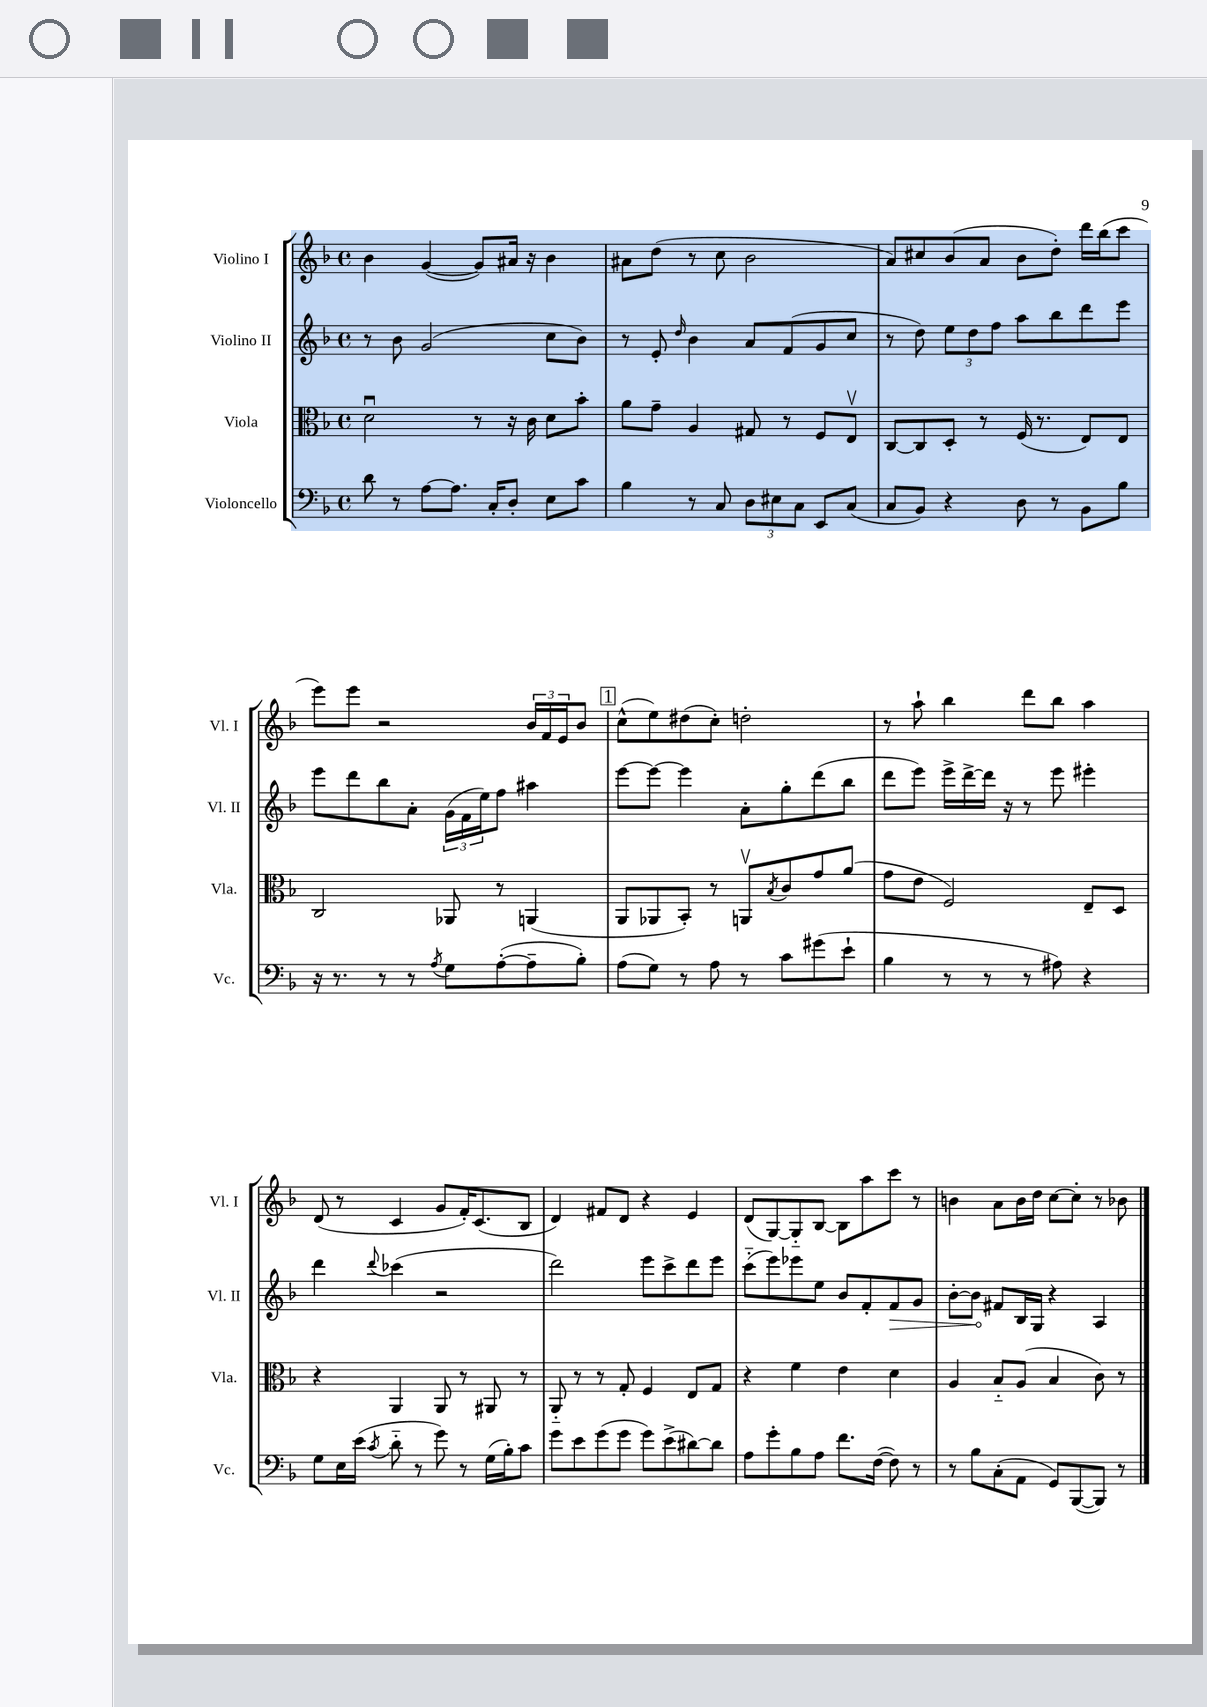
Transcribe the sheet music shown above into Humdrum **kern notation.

**kern	**kern	**kern	**dynam	**kern
*part4	*part3	*part2	*part2	*part1
*staff4	*staff3	*staff2	*staff2	*staff1
*I"Violoncello	*I"Viola	*I"Violino II	*	*I"Violino I
*I'Vc.	*I'Vla.	*I'Vl. II	*	*I'Vl. I
*clefF4	*clefC3	*clefG2	*	*clefG2
*k[b-]	*k[b-]	*k[b-]	*	*k[b-]
*M4/4	*M4/4	*M4/4	*	*M4/4
*met(c)	*met(c)	*met(c)	*	*met(c)
=1	=1	=1	=1	=1
8d\	2du\	8r	.	4b-\
8r	.	8b-\	.	.
[8A\L	.	(2g/	.	([4g/
8.A\J]	.	.	.	.
.	8r	.	.	8g/L])
16C'/KL	.	.	.	.
8D'/J	16r	.	.	16a#X/Jk
.	16c\	.	.	16r
8E\L	8d\L	8cc\L	.	4b-\
8c\J	8b-'\J	8b-\J)	.	.
=2	=2	=2	=2	=2
4B-\	8a\L	8r	.	8a#X\L
.	8g~\J	8e'/	.	(8dd\J
.	.	16qqdd/	.	.
8r	4A/	4b-\	.	8r
8C/	.	.	.	8cc\
12D\L	8G#X/	8a/L	.	2b-\
12E#X\	.	.	.	.
.	8r	(8f/	.	.
12C\J	.	.	.	.
8EE/L	8F/L	8g/	.	.
(8C/J	8Ev/J	8cc/J	.	.
=3	=3	=3	=3	=3
8C/L	[8C/L	8r	.	8a/L)
8BB-/J)	8C/]	8dd\)	.	8cc#X/
4r	8D'/J	12ee\L	.	(8b-/
.	.	12dd\	.	.
.	8r	.	.	8a/J
.	.	12ff\J	.	.
8D\	(16F/	8aa\L	.	8b-\L
.	8.r	.	.	.
8r	.	8bb-\	.	8dd'\J)
8BB-\L	8E/L)	8ddd\	.	16ddd\LL
.	.	.	.	(16bb-\J
8B-\J	8E/J	8eee\J	.	8ccc\J
!!LO:LB:g=z
=4	=4	=4	=4	=4
16r	2C/	8eee\L	.	8eee\L)
8.r	.	.	.	.
.	.	8ddd\	.	8eee\J
8r	.	8bb-\	.	2r
8r	.	8a'\J	.	.
8qA/	.	.	.	.
8G\L	8AA-X/	(24g\LL	.	.
.	.	24f\	.	.
.	.	24ee\J)	.	.
([8A'\	8r	8ff\J	.	.
8A~\]	(4AAn/	4aa#X\	.	24b-/LL
.	.	.	.	24f/
.	.	.	.	24e/J
8B-'\J)	.	.	.	8b-/J
!!LO:REH:place=s1:t=1
=5	=5	=5	=5	=5
(8A\L	8AA/L	[8eee\L	.	(8cc^^\L
8G\J)	8AA-X/	8eee\J_	.	8ee\)
8r	8BB-'/J)	4eee\]	.	(8dd#X\
8A\	8r	.	.	8cc'\J)
8r	8AAnv/L	8a'\L	.	2ddn'\
.	8qB-/	.	.	.
8c\L	8c/	8gg'\	.	.
(8g#X\	8g/	(8ddd\	.	.
8e`\J	(8a/J	8bb-\J	.	.
=6	=6	=6	=6	=6
4B-\	8g\L	8ddd\L	.	8r
.	8e\J	8eee\J)	.	8aa`\
8r	2F/)	16eee^\LL	.	4bb-\
.	.	[16ddd^\	.	.
8r	.	16ddd\JJ]	.	.
.	.	16r	.	.
8r	.	8r	.	8ddd\L
8A#X\)	.	8eee\	.	8bb-\J
4r	8E~/L	4eee#X'\	.	4aa\
.	8D/J	.	.	.
!!LO:LB:g=z
=7	=7	=7	=7	=7
8G\L	4r	4ddd\	.	(8d/
16E\L	.	.	.	8r
(16e\JJ	.	.	.	.
8qc/	.	8qqddd/	.	.
8d\	4AA/	(4ccc-X\	.	4c/
8r	.	.	.	.
8g\)	8AA/	2r	.	8g/L
8r	8r	.	.	16f'/K)
.	.	.	.	(8.c/
(16G\LL	8AA#X/	.	.	.
16B-'\J)	.	.	.	.
8c\J	8r	.	.	8B-/J
=8	=8	=8	=8	=8
8g\L	8AA/	2ddd\)	.	4d/)
8e\	8r	.	.	.
(8g\	8r	.	.	8f#X/L
8g\J	8G'/	.	.	8d/J
8g\L)	4F/	8eee\L	.	4r
(8e^\	.	8ccc^\	.	.
[8d#X\)	8E/L	8ddd\	.	4e/
8d#\J]	8G/J	8eee\J	.	.
=9	=9	=9	=9	=9
8A\L	4r	(8ccc\L	.	(8d/L
8g'\	.	8eee\)	.	[8G/)
8B-\	4f\	8eee-X\	.	8G/]
8A\J	.	8ee\J	.	[8B-/J
8.f\L	4e\	8b-/L	.	8B-\L]
.	.	8f'/	.	8aa\
([16F\Jk	.	.	.	.
!	!	!	!LO:HP:b	!
8F\])	4d\	8f/	>	8ccc\J
8r	.	8g/J	.	8r
=10	=10	=10	=10	=10
8r	4A/	[8b-'\L	.	4bn\
8B-\L	.	8b-\J]	.	.
(8C'\	8B-/L	8f#X/L	]	8a\L
8AA\J	(8A/J	16B-/L	.	16b\L
.	.	16G/JJ	.	16dd\JJ
8GG/L)	4B-/	4r	.	[8cc\L
([8BBB-/	.	.	.	8cc'\J]
8BBB-/J])	8c\)	4A/	.	8r
8r	8r	.	.	8b-X\
==	==	==	==	==
*-	*-	*-	*-	*-
